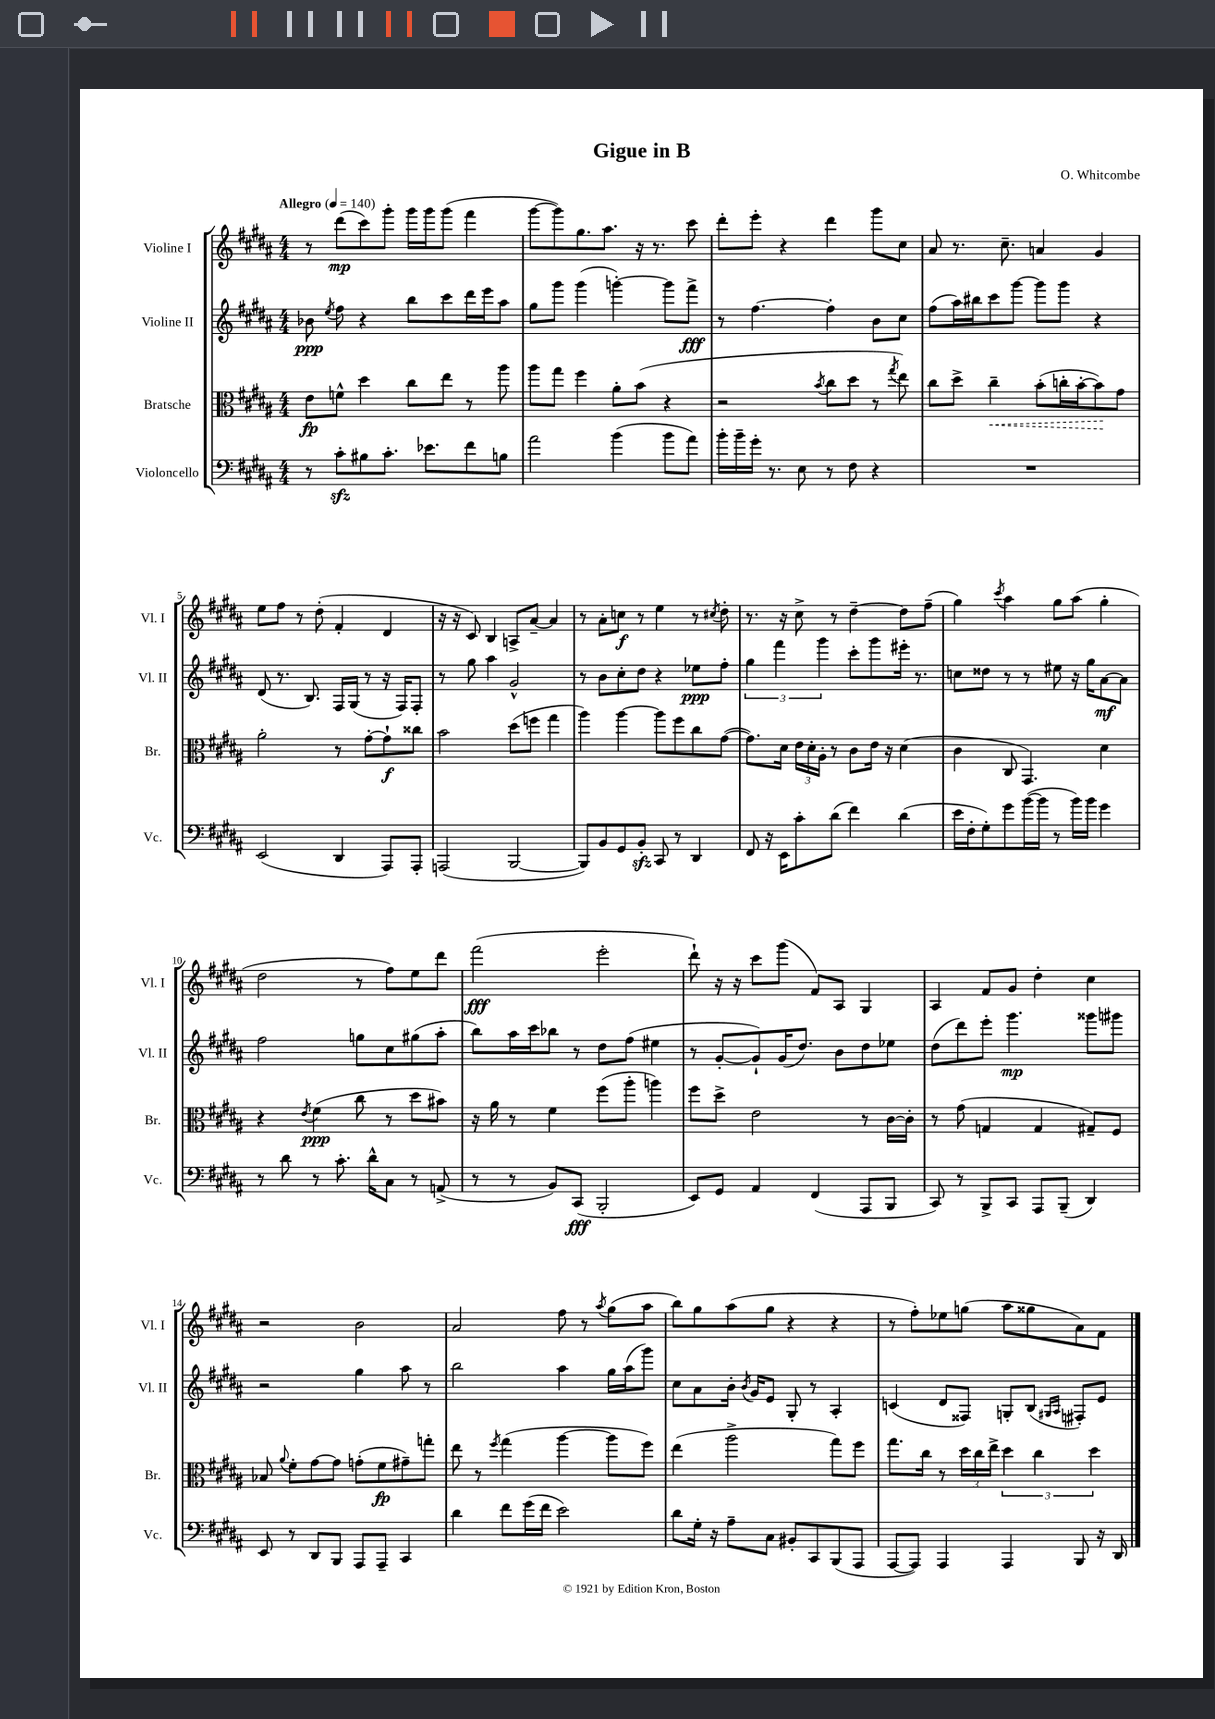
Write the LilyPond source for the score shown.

\header { title = "Gigue in B" composer = "O. Whitcombe" }
<<
\new StaffGroup <<
\new Staff = "s0" \with { instrumentName = "Violine I" shortInstrumentName = "Vl. I" } {
    \clef treble \key b \major \numericTimeSignature \time 4/4 \tempo "Allegro" 4 = 140
    \autoBeamOff r8 dis'''8[\mp( cis'''8) gis'''8]-. gis'''16[ gis'''16 gis'''8]( fis'''4 |
    gis'''8[~ gis'''8) gis''8. ais''8.] r16 r8. cis'''8 |
    dis'''8[-. e'''8]-. r4 dis'''4 gis'''8[ cis''8] |
    ais'8 r8. cis''8.-- a'4 gis'4 |
    e''8[ fis''8] r8 dis''8-.( fis'4-. dis'4 |
    r16 r16 cis'8) b4 a8[-> ais'8]~-- ais'4 |
    r8 ais'8[-. c''8]\f r8 e''4 r8 \acciaccatura { cis''8 } dis''8-. |
    r8. r16 cis''8-> r8 dis''4~-- dis''8[ fis''8]--( |
    gis''4) \acciaccatura { cis'''8 } ais''4 gis''8[ ais''8]( gis''4-. |
    dis''2 r8 fis''8[) e''8 dis'''8] |
    fis'''2\fff( e'''2-. |
    dis'''8-!) r16 r16 cis'''8[ gis'''8]( fis'8[) ais8] gis4 |
    ais4 fis'8[ gis'8] dis''4-. cis''4 |
    r2 b'2 |
    ais'2 fis''8 r8 \acciaccatura { ais''8 } gis''8[( ais''8] |
    b''8[) gis''8 ais''8( gis''8] r4 r4 |
    r8 fis''8[-.) ees''8 g''8]( ais''8[ gisis''8 ais'8) fis'8] \bar "|." |
}
\new Staff = "s1" \with { instrumentName = "Violine II" shortInstrumentName = "Vl. II" } {
    \clef treble \key b \major \numericTimeSignature \time 4/4
    \autoBeamOff bes'8\ppp \acciaccatura { e''8 } fis''8 r4 b''8[ cis'''8 dis'''16 e'''16 ais''8] |
    gis''8[ gis'''8] gis'''4( g'''4~-.) g'''8[ fis'''8]->\fff |
    r8 fis''4.~ fis''4-. b'8[ cis''8] |
    fis''8[( ais''16) bis''16 cis'''8 gis'''8]~ gis'''8[ gis'''8] r4 |
    dis'8( r8. b8.) fis16[ gis16]( r8 r16 fis16[) fis8]-. |
    r8 gis''8 ais''4 gis'2-^ |
    r8 b'8[ cis''8-. dis''8] r4 ees''8[\ppp fis''8]-. |
    \tuplet 3/2 { gis''4 fis'''4 gis'''4 } cis'''8[-. gis'''8 eis'''16]-. r8. |
    c''8[ disis''8] r8 r8 eis''8 r16 gis''16[ ais'8~\mf ais'8] |
    fis''2 g''8[ cis''8 gis''8( ais''8]-. |
    b''8[) ais''16 cis'''16 bes''8] r8 dis''8[ fis''8]( eis''4 |
    r8 gis'8[~-. gis'8-!) gis'16( dis''8.]) b'8[ dis''8 ees''8] |
    dis''8[( dis'''8) e'''8]-. gis'''4.\mp gisis'''8[ gis'''8] |
    r2 gis''4 ais''8 r8 |
    b''2 ais''4 gis''16[ ais''16( gis'''8]) |
    cis''8[ ais'8 b'16]-. \acciaccatura { b'8 } gis'16[ e'8] gis8-. r8 ais4-. |
    c'4( dis'8[ fisis8]) g8[-. b8]( \grace { gis16[ ais16] } fis8[-.) e'8] \bar "|." |
}
\new Staff = "s2" \with { instrumentName = "Bratsche" shortInstrumentName = "Br." } {
    \clef alto \key b \major \numericTimeSignature \time 4/4
    \autoBeamOff e'8[\fp f'8]-^ dis''4 cis''8[ e''8] r8 ais''8 |
    ais''8[ gis''8] fis''4 ais'8[-. b'8]( r4 |
    r2 \acciaccatura { b'8 } cis''8[ dis''8] r8 \acciaccatura { gis''8 } e''8) |
    cis''8[ dis''8]-> \once \override Hairpin.style = #'dashed-line cis''4--\< b'8[-.( c''16-. b'16~-. b'8\!) gis'8] |
    ais'2-. r8 gis'8[~-. gis'8-!\f cisis''8] |
    b'2 dis''8[( f''8] gis''4 |
    ais''4) ais''4~ ais''8[ fis''8 cis''8 gis'8]~( |
    gis'8.[) dis'16] \tuplet 3/2 { e'16[ dis'16-. ais16]-. } r8 cis'8[ e'16] r16 dis'4( |
    cis'4 cis8 gis,4.) dis'4 |
    r4 \acciaccatura { e'8 } fis'4\ppp( cis''8 r8 dis''8[ bis'8]) |
    r16 ais'16 r8 fis'4 fis''8[( ais''8]-. a''4) |
    fis''8[ dis''8]-> e'2 r8 cis'16[~ cis'16]-. |
    r8 gis'8( g4 g4 gis8[--) fis8] |
    bes8 \appoggiatura { ais'8 } fis'8[-. gis'8~ gis'8] g'8[-.( fis'8\fp gis'8--) g''8]-. |
    e''8 r8 \acciaccatura { fis''8 } gis''4( ais''4~ ais''8[ fis''8]) |
    e''4( ais''2-> gis''8[) fis''8] |
    gis''8.[ cis''16] r8 \tuplet 3/2 { dis''16[ cis''16 e''16]-> } \tuplet 3/2 { dis''4 cis''4 dis''4 } \bar "|." |
}
\new Staff = "s3" \with { instrumentName = "Violoncello" shortInstrumentName = "Vc." } {
    \clef bass \key b \major \numericTimeSignature \time 4/4
    \autoBeamOff r8 cis'8[-.\sfz bis8 cis'8.]-. ees'8.[ fis'8 b8] |
    ais'2 b'4( b'8[ ais'8]) |
    b'16[-. b'16-- gis'16]-. r8. e8 r8 fis8 r4 |
    R1 |
    e,2( dis,4 ais,,8[) ais,,8]-. |
    a,,2( b,,2~ |
    b,,8[) b,8 gis,8 b,8]-.\sfz cis,8 r8 dis,4 |
    fis,8 r16 e,16[ cis'8-. dis'8]( fis'4) dis'4( |
    e'16[ fis16-. gis8-.) gis'8 b'16~( b'16] r8 b'16[) b'16] gis'4 |
    r8 dis'8 r8 cis'8.-. dis'16[-^ cis8] r8 a,8->( |
    r8 r8 b,8[) cis,8]\fff( b,,2-. |
    e,8[) gis,8] ais,4 fis,4( ais,,8[ b,,8] |
    cis,8) r8 b,,8[-> cis,8] ais,,8[ b,,8]--( dis,4) |
    e,8 r8 dis,8[ b,,8] ais,,8[ ais,,8]-- cis,4 |
    dis'4 fis'8[ gis'16( fis'16] e'2) |
    dis'8[ gis16]-. r16 ais8[-- cis8] bis,8[-. cis,8 b,,8( ais,,8] |
    ais,,8[~ ais,,8]) ais,,4 ais,,4 b,,8 r16 dis,16 \bar "|." |
}
>>
>>
